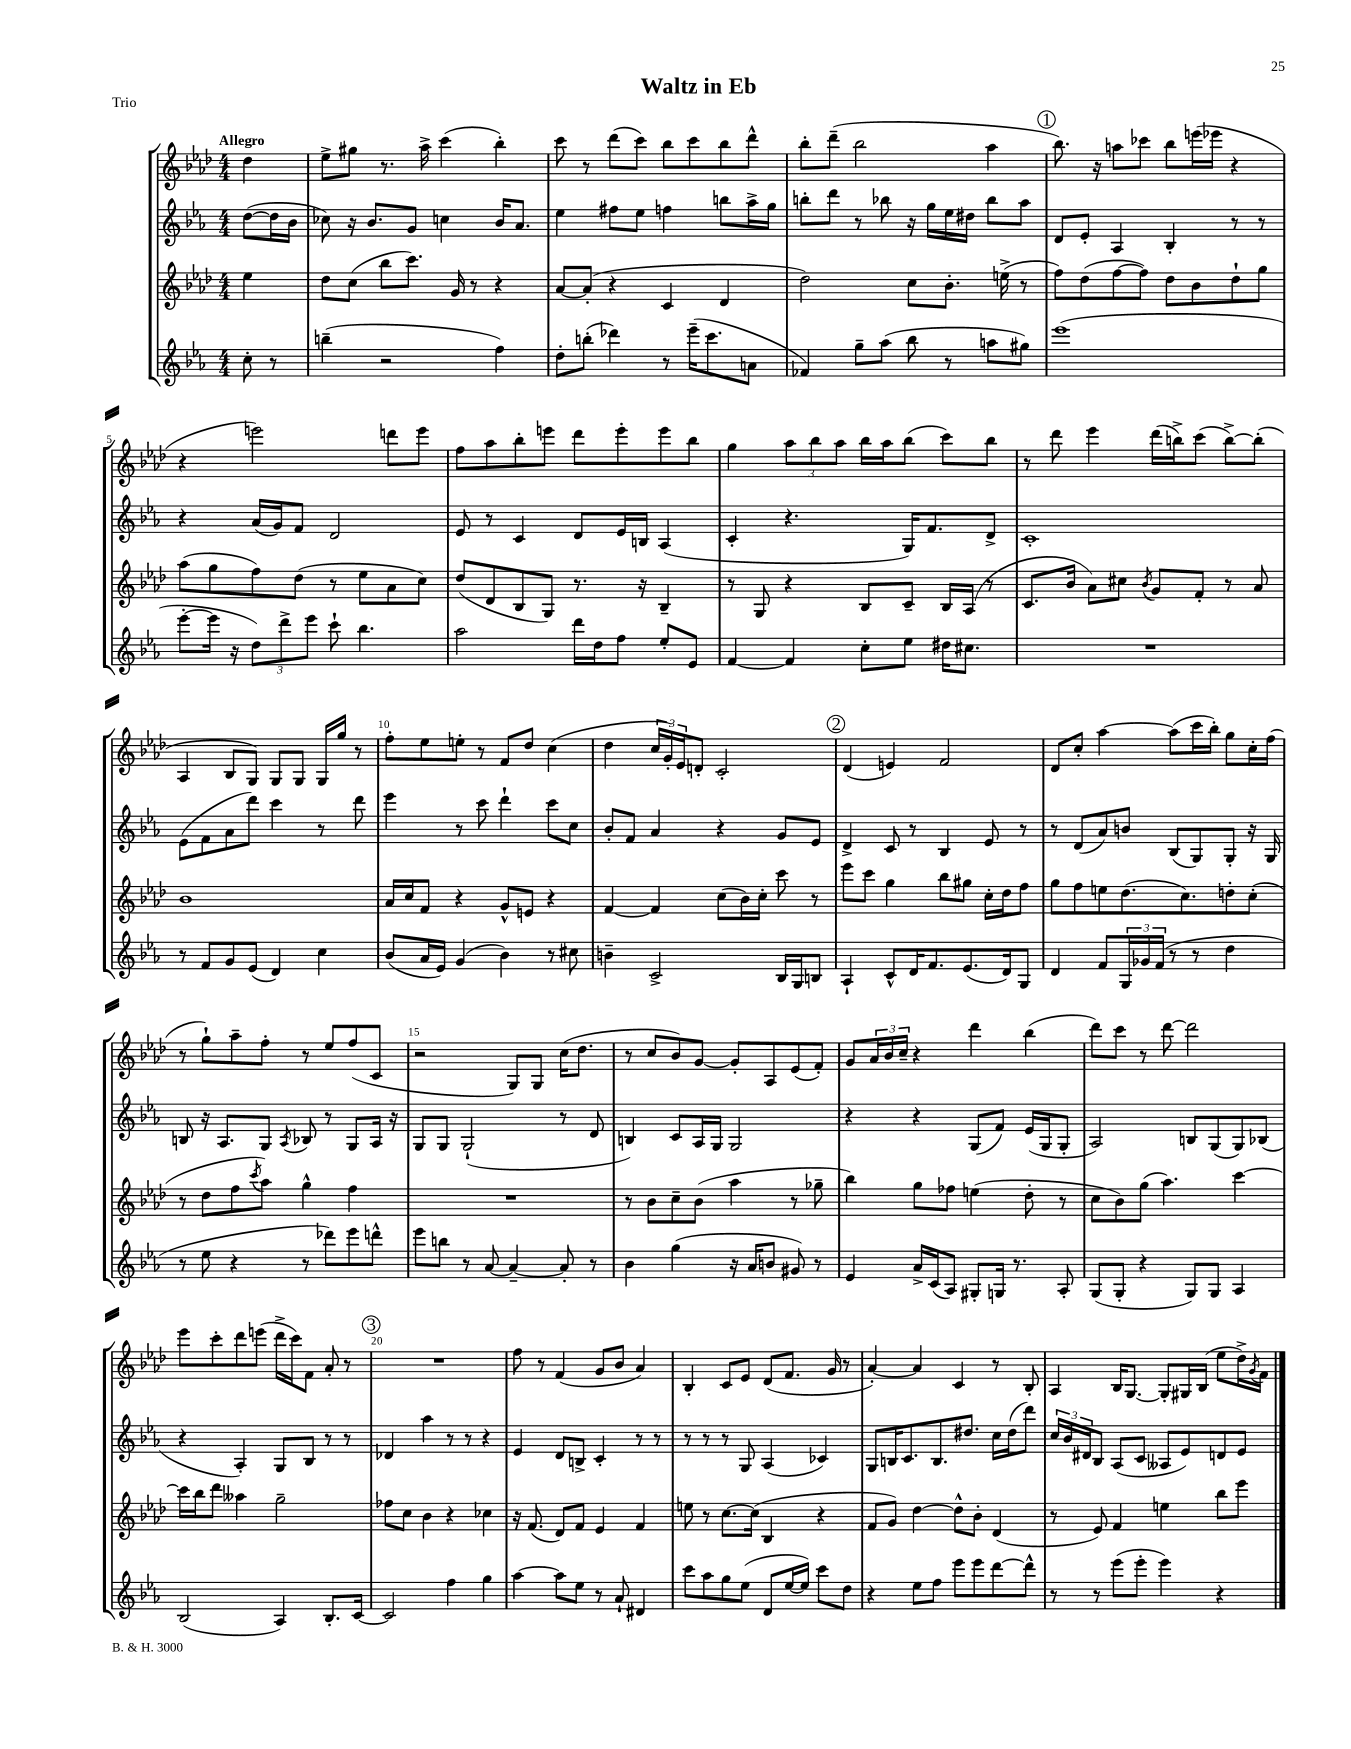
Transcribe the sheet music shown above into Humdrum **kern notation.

**kern	**kern	**kern	**kern
*staff4	*staff3	*staff2	*staff1
*clefG2	*clefG2	*clefG2	*clefG2
*k[b-e-a-]	*k[b-e-a-d-]	*k[b-e-a-]	*k[b-e-a-d-]
*M4/4	*M4/4	*M4/4	*M4/4
8cc'	4ee-	([8dd	4dd-
8r	.	16dd]	.
.	.	16b-	.
=	=	=	=
(4bb~	8dd-	8cc-)	8ee-^
.	(8cc	16r	8gg#
.	.	8.b-	.
2r	8bb-	.	8.r
.	8.ccc)	8g	.
.	.	.	16aa-^
.	.	4cc	(4ccc
.	16g	.	.
.	8r	.	.
4ff)	4r	16b-	4bb-')
.	.	8.a-	.
=	=	=	=
8dd'	[8a-	4ee-	8ccc
(8bb'	(8a-']	.	8r
4ddd-)	4r	8ff#	(8ddd-
.	.	8ee-	8ccc)
8r	4c	4ff	8bb-
(16eee-~	.	.	8ccc
8.ccc	.	.	.
.	4d-	8bb	8bb-
8a	.	16aa-^	8ddd-^^
.	.	16gg	.
=	=	=	=
4f-)	2dd-)	8bb'	8bb-'
.	.	8ddd	(8ddd-~
8gg~	.	8r	2bb-
(8aa-	.	8bb-	.
8bb-	8cc	16r	.
.	.	16gg	.
8r	8.b-'	16ee-	.
.	.	16dd#	.
8aa	.	8bb-	4aa-
.	(16ee^	.	.
8gg#)	8r	8aa-	.
=	=	=	=
(1eee-	8ff)	8d	8.bb-)
.	(8dd-	8e-'	.
.	.	.	16r
.	[8ff	4A-	8aa
.	8ff])	.	8ccc-
.	8dd-	4B-'	8bb-
.	8b-	.	(16eee
.	.	.	16eee-
.	8dd-`	8r	4r
.	8gg	8r	.
=	=	=	=
[8eee-'	(8aa-	4r	4r
16eee-]	8gg	.	.
16r	.	.	.
12dd)	8ff)	(16a-	2eee)
.	.	16g)	.
12ddd^	.	.	.
.	(8dd-	8f	.
12eee-	.	.	.
8ccc`	8r	2d	.
4.bb-	8ee-	.	.
.	8a-	.	8ddd
.	8cc)	.	8eee
=	=	=	=
2aa-	(8dd-	8e-	8ff
.	8d-	8r	8aa-
.	8B-	4c	8bb-'
.	8G)	.	8eee
16ddd	8.r	8d	8ddd-
16dd	.	.	.
8ff	.	16e-	8eee'
.	16r	16B	.
8ee-'	4B-~	(4A-	8eee
8e-	.	.	8bb-
=	=	=	=
[4f	8r	4c'	4gg
.	8G	.	.
4f]	4r	4.r	12aa-
.	.	.	12bb-
.	.	.	12aa-
8cc'	8B-	.	16bb-
.	.	.	16aa-
8ee-	8c~	16G)	(8bb-
.	.	8.f	.
16dd#	16B-	.	8ccc)
8.cc#	(16A-	.	.
.	8r	8d^	8bb-
=	=	=	=
1r	8.c	1c'	8r
.	.	.	8ddd-
.	16b-	.	.
.	8a-)	.	4eee-
.	8cc#	.	.
.	8qb-	.	.
.	8g	.	(16ddd-
.	.	.	16bb^)
.	8f'	.	(8ccc
.	8r	.	[8bb^)
.	8a-	.	(8bb']
=	=	=	=
8r	1b-	(8e-	4A-
8f	.	8f	.
8g	.	8a-	8B-
(8e-	.	8ddd)	8G)
4d)	.	4ccc	8G
.	.	.	8G
4cc	.	8r	16G
.	.	.	16gg
.	.	8ddd	8r
=	=	=	=
(8b-	16a-	4eee-	8ff'
.	16cc	.	.
16a-	8f	.	8ee-
16e-)	.	.	.
(4g	4r	8r	8ee'
.	.	8ccc	8r
4b-)	8g^^	4ddd`	8f
.	8e	.	8dd-
8r	4r	8ccc	(4cc
8cc#	.	8cc	.
=	=	=	=
4b~	[4f	8b-'	4dd-
.	.	8f	.
2c^	4f]	4a-	24cc
.	.	.	24g')
.	.	.	24e-
.	.	.	8d'
.	(8cc	4r	2c'
.	16b-)	.	.
.	16cc'	.	.
16B-	8ccc	8g	.
16G	.	.	.
8B	8r	8e-	.
=	=	=	=
4A-`	8eee-	4d^	(4d-
.	8ccc	.	.
8c^^	4gg	8c	4e)
16d	.	8r	.
8.f	.	.	.
.	8bb-	4B-	2f
(8.e-	8gg#	.	.
.	16cc'	8e-	.
16d)	16dd-	.	.
8G	8ff	8r	.
=	=	=	=
4d	8gg	8r	8d-
.	8ff	(8d	8cc'
8f	8ee	8a-)	[4aa-
24G	(8.dd-	8b	.
24g-	.	.	.
(24f	.	.	.
8r	.	(8B-	(8aa-]
.	8.cc)	.	.
8r	.	8G)	16ccc
.	.	.	16bb-')
4dd	8dd'	8G'	8gg
.	(8cc'	16r	16cc'
.	.	16G	(16ff
=	=	=	=
8r	8r	8B	8r
8ee-	8dd-	16r	8gg`)
.	.	8.A-	.
4r	8ff	.	8aa-~
.	8qccc	.	.
.	8aa-)	8G	8ff'
.	.	8qA-	.
8r	4gg^^	8B-	8r
8ddd-)	.	8r	8ee-
8eee-	4ff	8G	(8ff
8ddd^^	.	16A-	8c
.	.	16r	.
=	=	=	=
8eee-	1r	8G	2r
8bb	.	8G	.
8r	.	(2G`	.
[8a-	.	.	.
4a-~_	.	.	8G)
.	.	.	8G
8a-']	.	8r	(16cc
.	.	.	8.dd-
8r	.	8d	.
=	=	=	=
4b-	8r	4B)	8r
.	8b-	.	8cc
(4gg	8cc~	8c	8b-)
.	(8b-	16A-	[8g
.	.	16G	.
16r	4aa-	2G	8g']
16a-	.	.	.
8b	.	.	8A-
8g#)	8r	.	(8e-
8r	8gg-~	.	8f')
=	=	=	=
4e-	4bb-)	4r	8g
.	.	.	24a-
.	.	.	24b-
.	.	.	24cc~
16a-^	8gg	4r	4r
(16c	.	.	.
8A-)	8ff-	.	.
8G#'	(4ee	(8G	4ddd-
16G	.	8f)	.
8.r	.	.	.
.	8dd-'	(16e-	(4bb-
.	.	16G	.
8A-'	8r	8G'	.
=	=	=	=
(8G	8cc	2A-)	8ddd-)
8G'	8b-)	.	8ccc
4r	(8gg	.	8r
.	4.aa-)	.	[8ddd-
8G)	.	8B	2ddd-]
8G	.	(8G	.
4A-	[4ccc	8G)	.
.	.	(8B-	.
=	=	=	=
(2B-	16ccc]	4r	8eee-
.	16bb-	.	.
.	8ddd-	.	8ccc'
.	4aa--	4A-')	8ddd-
.	.	.	(8eee
4A-)	2gg~	8G	16ddd-^
.	.	.	16ccc)
.	.	8B-	8f
8.B-'	.	8r	8a-'
.	.	8r	8r
[16c	.	.	.
=	=	=	=
2c]	8ff-	4d-	1r
.	8cc	.	.
.	4b-	4aa-	.
4ff	4r	8r	.
.	.	8r	.
4gg	4cc-	4r	.
=	=	=	=
[4aa-	16r	4e-	8ff
.	(8.f	.	.
.	.	.	8r
8aa-]	8d-)	8d	(4f
8ee-	8f	8B^	.
8r	4e-	4c'	8g
8a-`	.	.	8b-
4d#	4f	8r	4a-)
.	.	8r	.
=	=	=	=
8ccc	8ee	8r	4B-'
8aa-	8r	8r	.
8gg	[8.cc	8r	8c
(8ee-	.	8G	8e-
.	(16cc]	.	.
8d	4B-	(4A-	(8d-
[16ee-	.	.	8.f
16ee-])	.	.	.
8ccc	4r	4c-)	.
.	.	.	16g
8dd	.	.	8r
=	=	=	=
4r	8f	8G	[4a-')
.	8g)	16B	.
.	.	8.c	.
8ee-	[4dd-	.	4a-]
8ff	.	8.B	.
8eee-	8dd-^^]	.	4c
.	.	8.dd#	.
8eee-	8b-'	.	.
[8ddd	(4d-	16cc	8r
.	.	(16dd#	.
8ddd^^]	.	8ddd)	8B-'
=	=	=	=
8r	8r	24cc	4A-
.	.	24b-	.
.	.	24d#	.
8r	8e-)	8B-	.
(8eee-	4f	(8A-	16B-
.	.	.	[8.G
8eee-'	.	8c	.
4eee-)	4ee	8A--	8G']
.	.	8e-)	16G#
.	.	.	(16B-
4r	8bb-	8d	8ee-
.	8eee-	8e-	16dd-^)
.	.	.	8qg
.	.	.	16f
==	==	==	==
*-	*-	*-	*-
